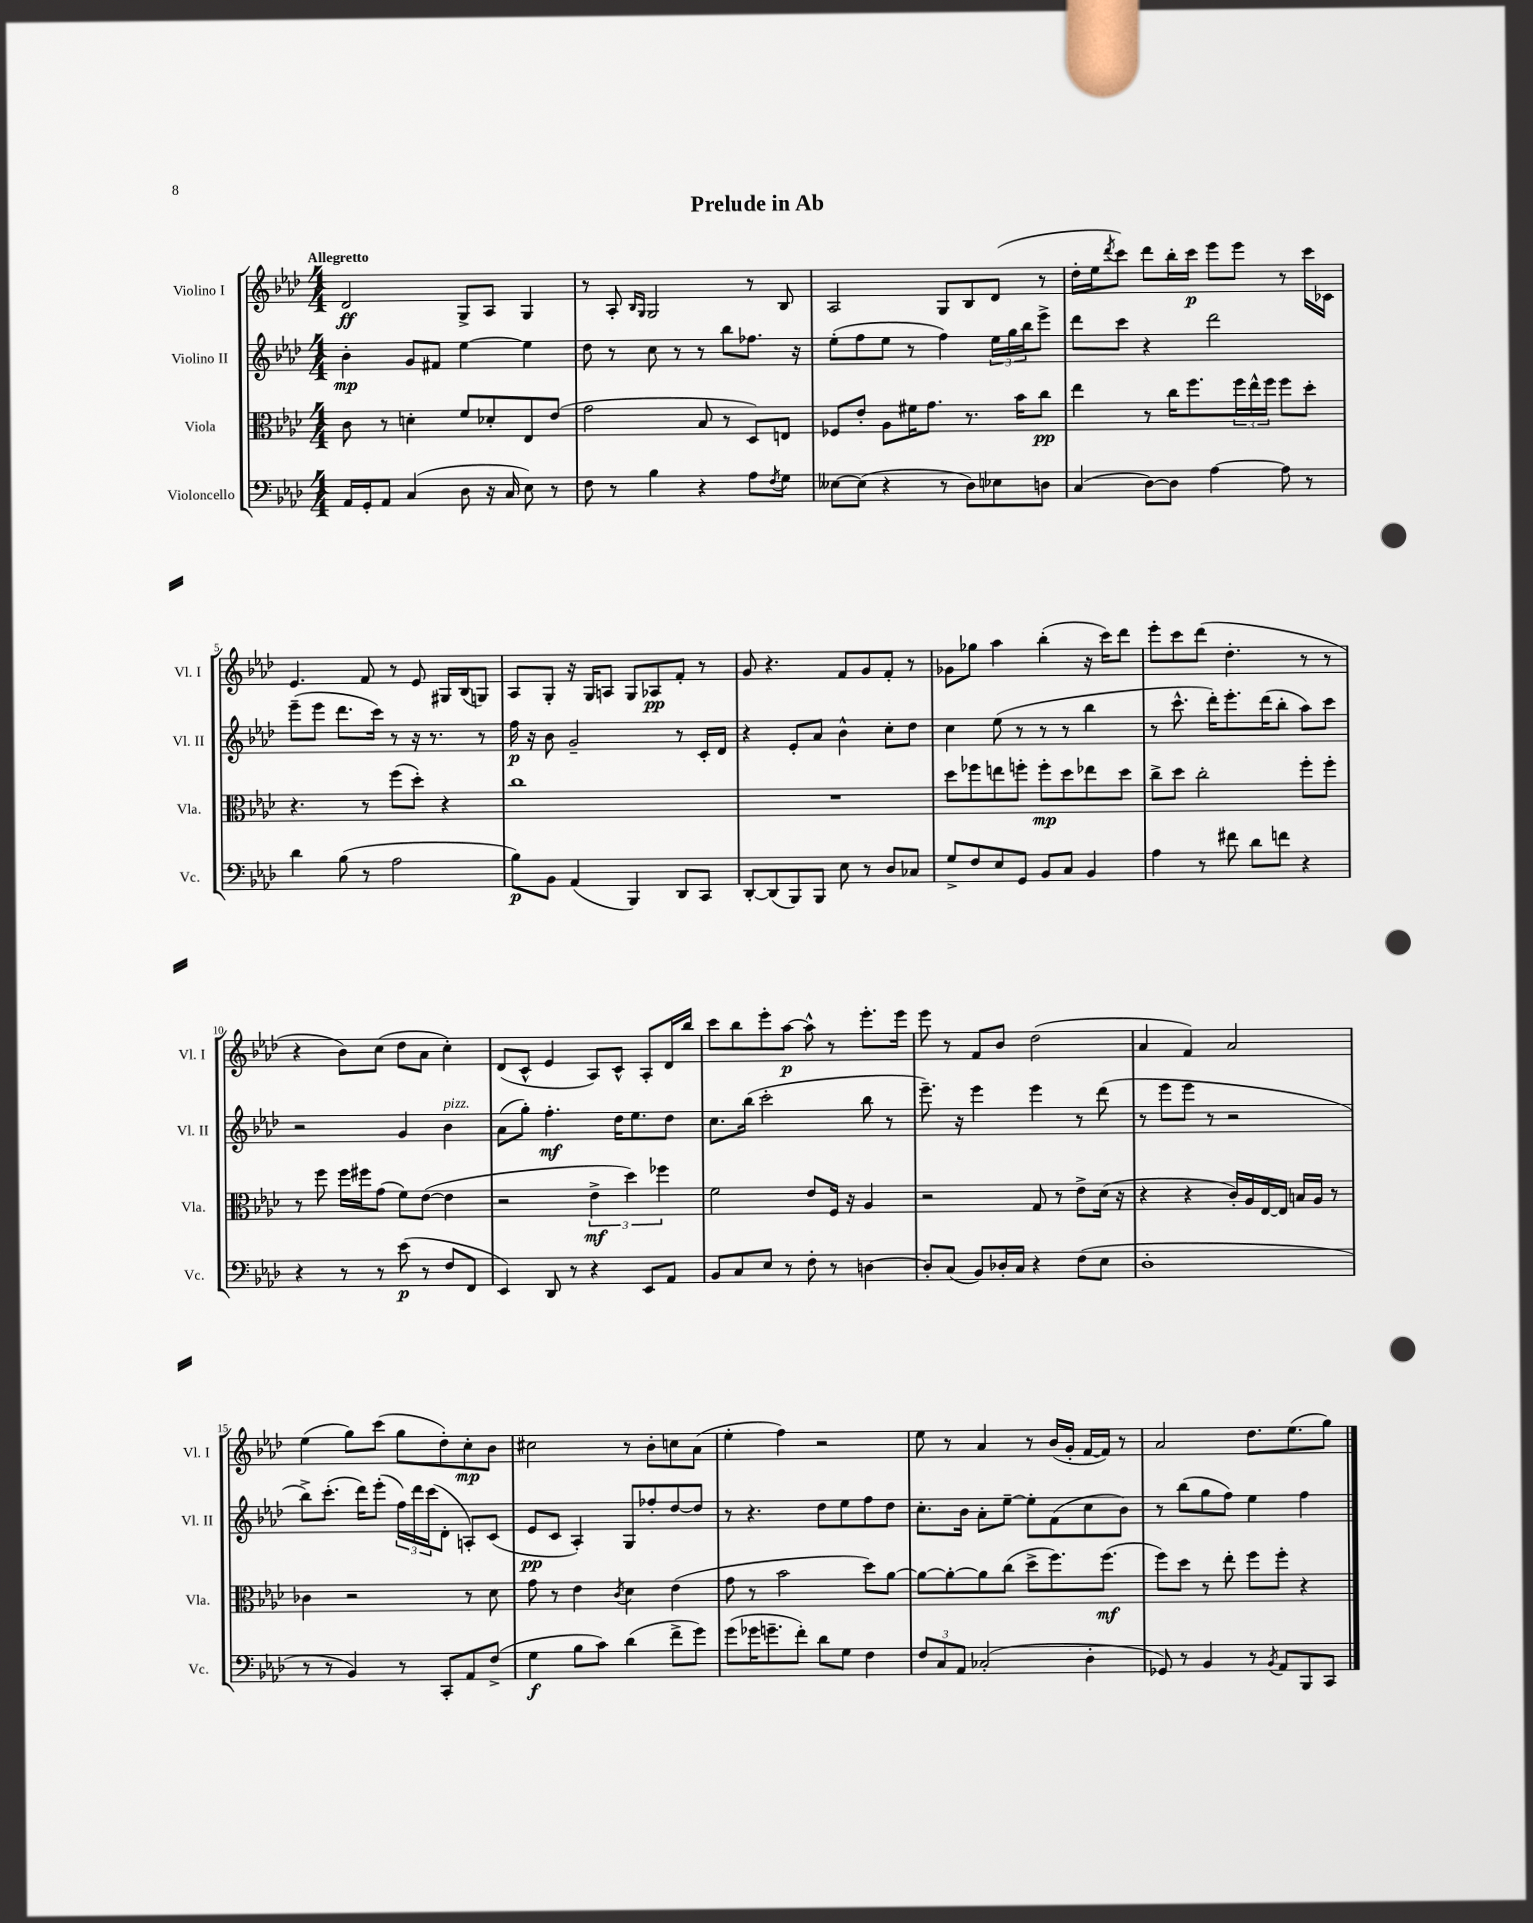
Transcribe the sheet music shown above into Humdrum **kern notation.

**kern	**kern	**kern	**kern
*staff4	*staff3	*staff2	*staff1
*clefF4	*clefC3	*clefG2	*clefG2
*k[b-e-a-d-]	*k[b-e-a-d-]	*k[b-e-a-d-]	*k[b-e-a-d-]
*M4/4	*M4/4	*M4/4	*M4/4
16AA-	8c	4b-'	2d-
16GG'	.	.	.
8AA-	8r	.	.
(4C	4d'	8g	.
.	.	8f#	.
8D-	8f	[4ee-	8G^
16r	8d-'	.	8A-
16C	.	.	.
8E-)	8E-	4ee-]	4G
8r	(8e-	.	.
=	=	=	=
8F	2g	8dd-	8r
8r	.	8r	8A-'
.	.	.	16qqB-
.	.	.	16qqG
4B-	.	8cc	2G
.	.	8r	.
4r	8B-	8r	.
.	8r	8bb-	.
8A-	8D-)	8.ff-	8r
8qF	.	.	.
8G	8E	.	8B-
.	.	16r	.
=	=	=	=
[8E--	8F-	(8ee-'	2A-
(8E--]	8e-'	8ff	.
4r	8A-	8ee-	.
.	16f#	8r	.
.	8.g	.	.
8r	.	4ff)	8G
8D-)	8.r	.	8B-
8E-	.	24ee-	(8d-
.	.	24gg	.
.	16b-	.	.
.	.	24bb-	.
8D	8cc	8eee-^	8r
=	=	=	=
(4C	4ee-	8ddd-	16dd-'
.	.	.	16ee-
.	.	.	8qddd-
.	.	8ccc	8ccc)
[8D-)	8r	4r	8ddd-
8D-]	16cc	.	16bb-'
.	8.ff	.	16ccc
[4A-	.	2ddd-	8eee-
.	24ff	.	8eee-
.	24ee-^^	.	.
.	24ff	.	.
8A-]	8ff	.	8r
8r	8dd-'	.	16ccc
.	.	.	16c-
=	=	=	=
4d-	4.r	(8eee-~	4.e-
.	.	8eee-	.
(8B-	.	8.ddd-	.
8r	8r	.	8f
.	.	16ccc)	.
2A-	(8ff	8r	8r
.	8dd-')	16r	8e-
.	.	8.r	.
.	4r	.	16G#
.	.	.	(16B-
.	.	8r	8G)
=	=	=	=
8B-)	1cc	16ff	8A-
.	.	16r	.
8BB-	.	8b-	8G'
(4AA-	.	2g~	16r
.	.	.	16G
.	.	.	8A
4BBB-)	.	.	8G
.	.	.	8A-
8DD-	.	8r	8f'
8CC	.	16c'	8r
.	.	16d-	.
=	=	=	=
[8DD-'	1r	4r	8g
(8DD-]	.	.	4.r
8BBB-)	.	8e-'	.
8BBB-	.	8a-	.
8E-	.	4b-^^	8f
8r	.	.	8g
8D-	.	8cc'	8f'
8C-	.	8dd-	8r
=	=	=	=
8G^	8dd-	4cc	8g-
8F	8ff-	.	8gg-
8E-	8ee	(8ee-	4aa-
8GG	8ff'	8r	.
8BB-	8ff'	8r	(4bb-'
8C	8dd-	8r	.
4BB-	8ee-	4bb-	16r
.	.	.	16ccc)
.	8dd-	.	8ddd-
=	=	=	=
4A-	8cc^	8r	8eee-'
.	8dd-	8.ccc^^	8ccc
8r	2cc'	.	(8ddd-
.	.	16ddd-')	.
8f#	.	8.eee-'	4.dd-'
8d-	.	.	.
.	.	(16ddd-	.
8f	.	8bb-'	.
4r	8ff'	8aa-)	8r
.	8ff'	8ccc	8r
=	=	=	=
4r	8r	2r	4r
.	8ff	.	.
8r	16ff	.	8b-)
.	16ff#	.	.
8r	(8g	.	(8cc
(8e-	8f)	4g	8dd-
8r	([8e-	.	8a-
8F	4e-]	4b-	4cc')
8FF	.	.	.
=	=	=	=
4EE-)	2r	(8a-	(8d-
.	.	8gg')	8c^^
8DD-	.	4.ff'	4e-
8r	.	.	.
4r	6e-^	.	8A-)
.	.	16dd-	8c^^
.	6dd-)	.	.
.	.	8.ee-	.
8EE-	.	.	8A-'
.	6ff-	.	.
8AA-	.	8dd-	16d-
.	.	.	16bb-
=	=	=	=
8BB-	2f	8.cc	8ccc
8C	.	.	8bb-
.	.	(16bb-	.
8E-	.	2ccc'	8eee-'
8r	.	.	[8aa-
8F'	8e-	.	8aa-^^]
8r	16F	.	8r
.	16r	.	.
[4D	4A-	8bb-	8.eee-'
.	.	8r	.
.	.	.	16eee-
=	=	=	=
8D']	2r	8.eee-~)	8eee-
(8C	.	.	8r
.	.	16r	.
8BB-)	.	4eee-	8f
16D-'	.	.	8b-
16C	.	.	.
4r	8G	4eee-	(2dd-
.	8r	.	.
(8F	8e-^	8r	.
8E-	(16d-	(8ddd-	.
.	16r	.	.
=	=	=	=
1D-'	4r	8r	4a-
.	.	8eee-	.
.	4r	8eee-	4f)
.	.	8r	.
.	16c')	2r	2a-
.	16A-	.	.
.	[16E-	.	.
.	16E-]	.	.
.	16B	.	.
.	16A-	.	.
.	8r	.	.
=	=	=	=
8r	4c-	8bb-^)	(4ee-
8r	.	(8.ccc'	.
4BB-)	2r	.	8gg)
.	.	16ddd-)	.
.	.	(8eee-'	(8ccc
8r	.	24ff)	8gg
.	.	24ddd-	.
.	.	(24ccc	.
8CC'	.	8d-'	8dd-')
8AA-	8r	8A')	8cc'
(8F^	8d-	(8c	8b-
=	=	=	=
4G	8g	8e-	2cc#
.	8r	8c	.
8B-	4e-	4A-')	.
8c)	.	.	.
.	8qc	.	.
(4d-	4d-	8G	8r
.	.	8ff-'	8b-'
8f^	(4e-	[8dd-	8cc
8g)	.	8dd-]	(8a-
=	=	=	=
(8g	8g	8r	4ee-'
16g-	8r	4.r	.
8.g~	.	.	.
.	2b-	.	4ff)
8f')	.	.	.
8d-	.	8dd-	2r
8G	.	8ee-	.
4F	8dd-)	8ff	.
.	[8a-	8dd-	.
=	=	=	=
12F	8a-_	8.cc'	8ee-
12C	.	.	.
.	8a-'_	.	8r
12AA-	.	.	.
.	.	16b-	.
(2C-'	8a-]	8a-'	4a-
.	(8cc	[8ee-~	.
.	8dd-^	8ee-']	8r
.	8.ff)	(8f	(16b-
.	.	.	16g'
4D-'	.	8cc	[16f
.	(8.ff	.	16f])
.	.	8b-)	8r
=	=	=	=
8GG-)	8ff)	8r	2a-
8r	8dd-	(8bb-	.
4BB-	8r	8gg	.
.	8ee-'	8ff)	.
8r	8ff	4ee-	8.dd-
8qBB-	.	.	.
8AA-	8ff'	.	.
.	.	.	(8.ee-
8BBB-	4r	4ff	.
8CC	.	.	8gg)
==	==	==	==
*-	*-	*-	*-
